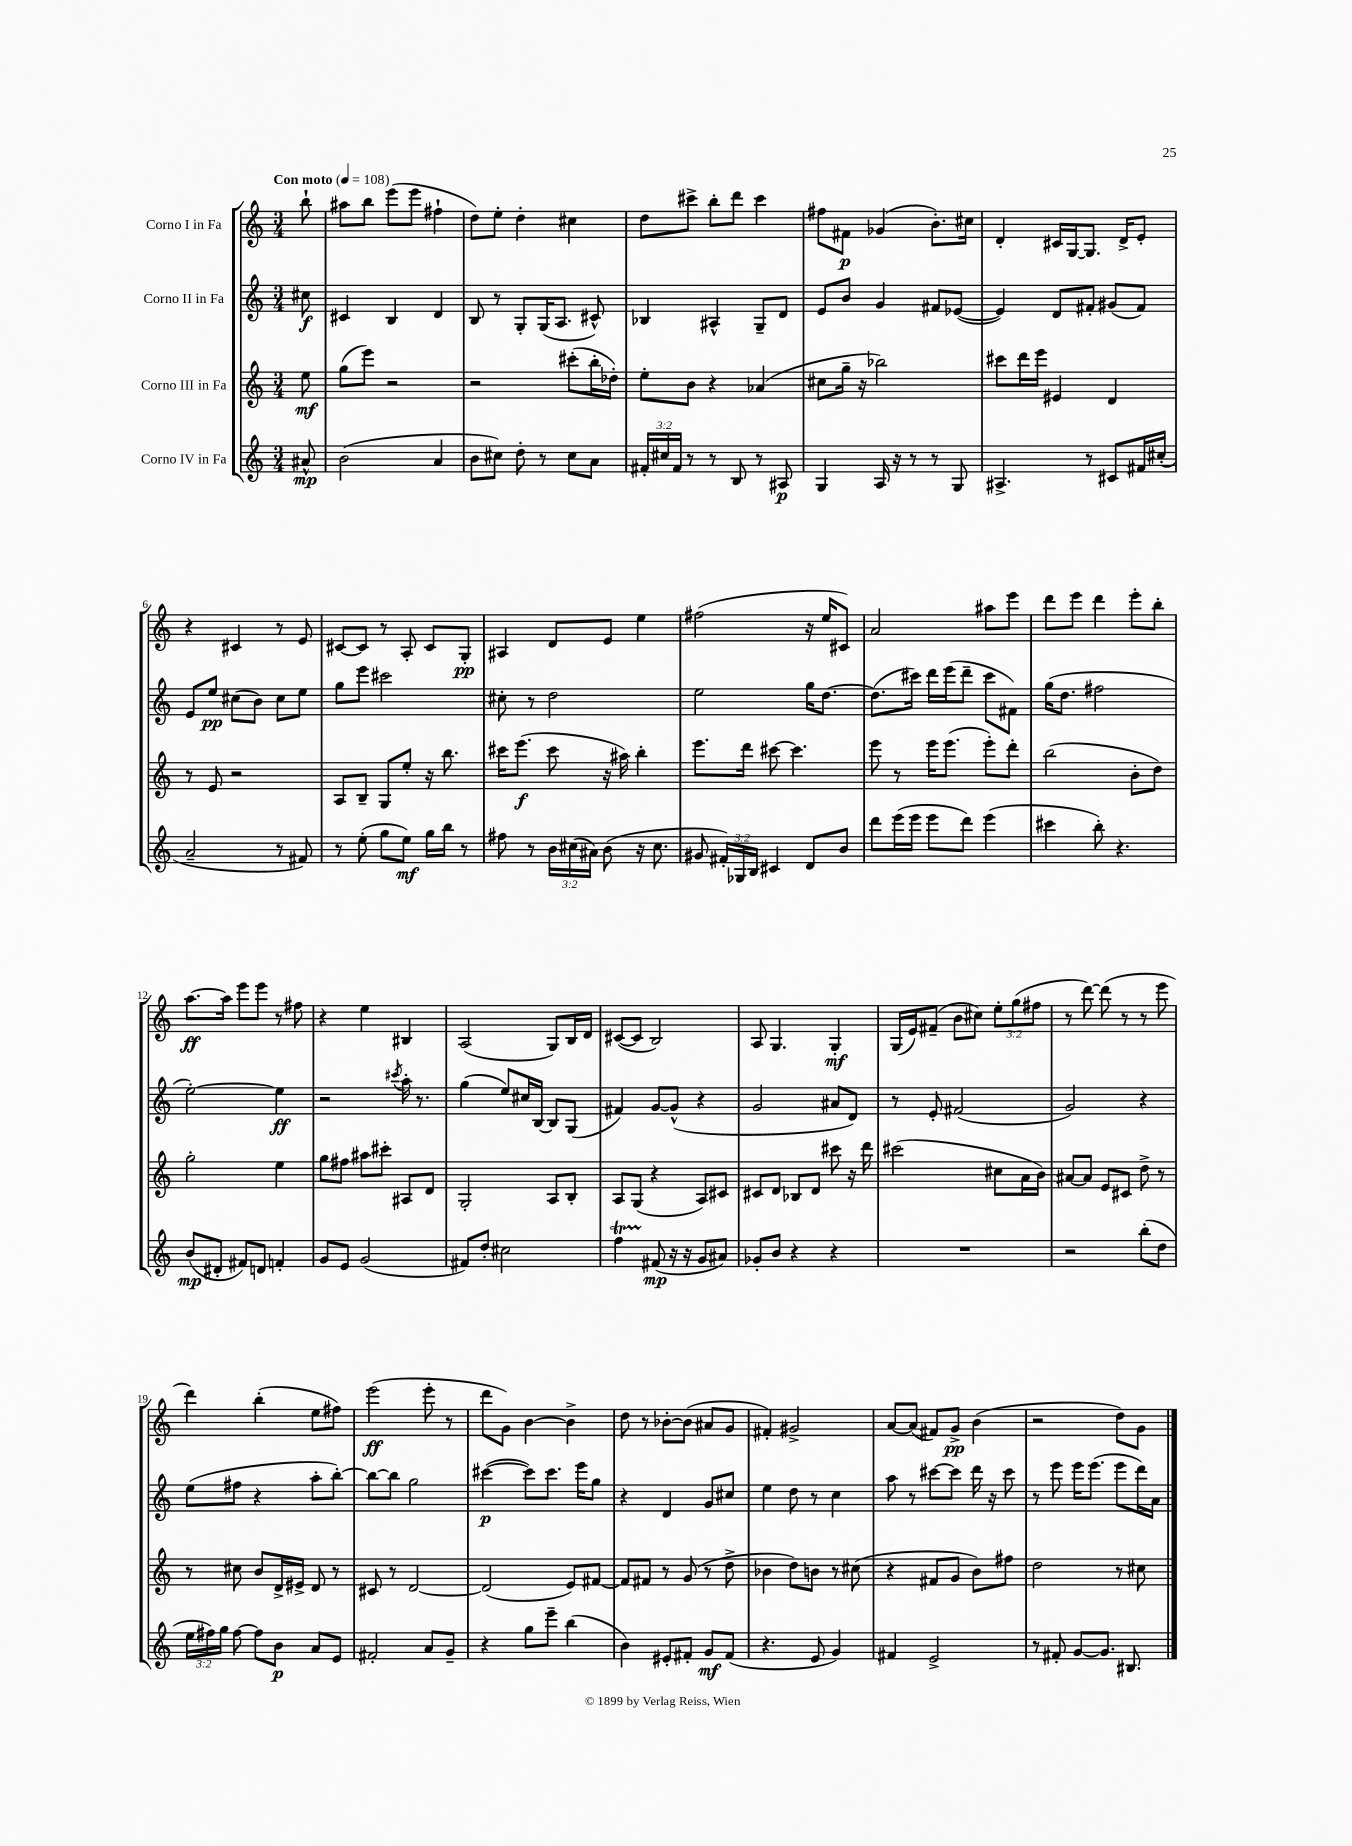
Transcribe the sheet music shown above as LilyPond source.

<<
\new StaffGroup <<
\new Staff = "s0" \with { instrumentName = "Corno I in Fa" } {
    \clef treble \key c \major \numericTimeSignature \time 3/4 \override Staff.TupletNumber.text = #tuplet-number::calc-fraction-text \partial 8 \tempo "Con moto" 4 = 108
    \autoBeamOff b''8-! |
    ais''8[ b''8] e'''8[( e'''8] fis''4-! |
    d''8[) e''8]-. d''4-. cis''4 |
    d''8[ cis'''8]-> b''8[-. d'''8] cis'''4 |
    fis''8[ fis'8]\p ges'4( b'8.[-.) cis''16] |
    d'4-. cis'16[ g16~ g8.] d'16[-> e'8]-. |
    r4 cis'4 r8 e'8 |
    cis'8[~ cis'8] r8 a8-. cis'8[ g8]-.\pp |
    ais4 d'8[ e'8] e''4 |
    fis''2( r16 e''16[ cis'8]) |
    a'2 ais''8[ e'''8] |
    d'''8[ e'''8] d'''4 e'''8[-. b''8]-. |
    a''8.[~\ff a''16] e'''8[ e'''8] r8 fis''8 |
    r4 e''4 bis4 |
    a2( g8[) b16 d'16] |
    cis'8[~( cis'8] b2) |
    a8 g4. g4-.\mf |
    g16[( e'16) fis'8]--( b'8[ cis''8]) \tuplet 3/2 { e''8[-. g''8( fis''8] } |
    r8 d'''8~) d'''8( r8 r8 e'''8 |
    d'''4) b''4-.( e''8[ fis''8]) |
    e'''2\ff( e'''8-. r8 |
    d'''8[ g'8]) b'4~ b'4-> |
    d''8 r8 bes'8[~-. bes'8]( ais'8[ g'8] |
    fis'4-.) gis'2-> |
    a'8[~ a'8]( fis'8[) g'8]->\pp b'4( |
    r2 d''8[) g'8] \bar "|." |
}
\new Staff = "s1" \with { instrumentName = "Corno II in Fa" } {
    \clef treble \key c \major \numericTimeSignature \time 3/4 \partial 8
    \autoBeamOff cis''8\f |
    cis'4 b4 d'4 |
    b8 r8 g8[-. g16( a8.] cis'8-^) |
    bes4 ais4-^ g8[-- d'8] |
    e'8[ b'8] g'4 fis'8[ ees'8]~( |
    ees'4) d'8[ fis'8]-. gis'8[( fis'8]) |
    e'8[ e''8]\pp cis''8[( b'8]) cis''8[ e''8] |
    g''8[ e'''8] cis'''2 |
    cis''8-. r8 d''2 |
    e''2 g''16[ d''8.]~ |
    d''8.[( cis'''16]) d'''16[ e'''16( d'''8]-- cis'''8[ fis'8]) |
    g''16[( d''8.] fis''2 |
    e''2~-.) e''4\ff |
    r2 \acciaccatura { cis'''8 } a''16-. r8. |
    g''4( e''8[) cis''16 b16]~ b8[ g8]( |
    fis'4) g'8[~ g'8]-^( r4 |
    g'2 ais'8[ d'8]) |
    r8 e'8-. fis'2( |
    g'2) r4 |
    e''8[( fis''8] r4 a''8[-. b''8]~-.) |
    b''8[~ b''8] g''2 |
    cis'''4~\p( cis'''8[) cis'''8.] e'''16[ g''8] |
    r4 d'4 g'8[ cis''8] |
    e''4 d''8 r8 c''4 |
    a''8 r8 cis'''8[~ cis'''8] d'''16 r16 cis'''8 |
    r8 e'''8 e'''16[ e'''8.]( e'''8[ d'''16) a'16] \bar "|." |
}
\new Staff = "s2" \with { instrumentName = "Corno III in Fa" } {
    \clef treble \key c \major \numericTimeSignature \time 3/4 \partial 8
    \autoBeamOff e''8\mf |
    g''8[( e'''8]) r2 |
    r2 cis'''8[-.( b''16-. des''16]-.) |
    e''8[-. b'8] r4 aes'4( |
    cis''8[ g''16]-- r16 bes''2) |
    cis'''8[ d'''16 e'''16] eis'4 d'4 |
    r8 e'8 r2 |
    a8[ b8]-- g8[ e''8]-. r16 b''8. |
    cis'''16[ e'''8.]\f( cis'''8 r16 ais''16) b''4-. |
    e'''8.[ d'''16] cis'''8~ cis'''4. |
    e'''8 r8 e'''16[ e'''8.]( e'''8[-.) d'''8]-. |
    b''2( b'8[-. d''8]) |
    g''2-. e''4 |
    g''8[ fis''8] ais''8[ cis'''8]-. ais8[ d'8] |
    g2-. a8[ b8]-. |
    a8[ g8]( r4 a8[) cis'8] |
    cis'8[ d'8] bes8[ d'8] cis'''8 r16 d'''16 |
    cis'''2( cis''8[ a'16 b'16]) |
    ais'8[~ ais'8] e'8[ cis'8] d''8-> r8 |
    r8 cis''8 b'8[ d'16-> eis'16]-> d'8 r8 |
    cis'8 r8 d'2~ |
    d'2( e'8[) fis'8]~ |
    fis'8[ fis'8] r8 g'8( r8 d''8-> |
    bes'4 d''8[) b'8] r8 cis''8( |
    r4 fis'8[ g'8] b'8[) fis''8] |
    d''2 r8 cis''8 \bar "|." |
}
\new Staff = "s3" \with { instrumentName = "Corno IV in Fa" } {
    \clef treble \key c \major \numericTimeSignature \time 3/4 \override Staff.TupletNumber.text = #tuplet-number::calc-fraction-text \partial 8
    \autoBeamOff ais'8-^\mp |
    b'2( a'4 |
    b'8[ cis''8]) d''8-. r8 cis''8[ a'8] |
    \tuplet 3/2 { fis'16[-. cis''16 fis'16] } r8 r8 b8 r8 ais8\p |
    g4 a16 r16 r8 r8 g8 |
    ais4.-> r8 cis'8[ fis'16 cis''16]-.( |
    a'2-- r8 fis'8) |
    r8 e''8-.( g''8[ e''8]\mf) g''16[ b''16] r8 |
    fis''8 r8 \tuplet 3/2 { b'16[ cis''16( ais'16]) } b'8( r16 cis''8. |
    gis'8 \tuplet 3/2 { fis'16[-.) ges16 b16] } cis'4 d'8[ b'8] |
    d'''8[ e'''16( e'''16] e'''8[ d'''8]) e'''4( |
    cis'''4 b''8-.) r4. |
    b'8[\mp( dis'8]-. fis'8[) d'8] f'4-. |
    g'8[ e'8] g'2( |
    fis'8[) d''8]-. cis''2 |
    f''4\startTrillSpan fis'8\stopTrillSpan\mp( r16 r16 g'8[ ais'8]) |
    ges'8[-. b'8] r4 r4 |
    R2. |
    r2 b''8[-.( d''8] |
    \tuplet 3/2 { e''16[ fis''16) g''16] } fis''8~ fis''8[ b'8]\p a'8[ e'8] |
    fis'2-. a'8[ g'8]-- |
    r4 g''8[ e'''8]-- b''4( |
    b'4) eis'8[-. fis'8]-. g'8[\mf fis'8]( |
    r4. e'8 g'4) |
    fis'4 e'2-> |
    r8 fis'8-. g'8[~ g'8.] bis8. \bar "|." |
}
>>
>>
